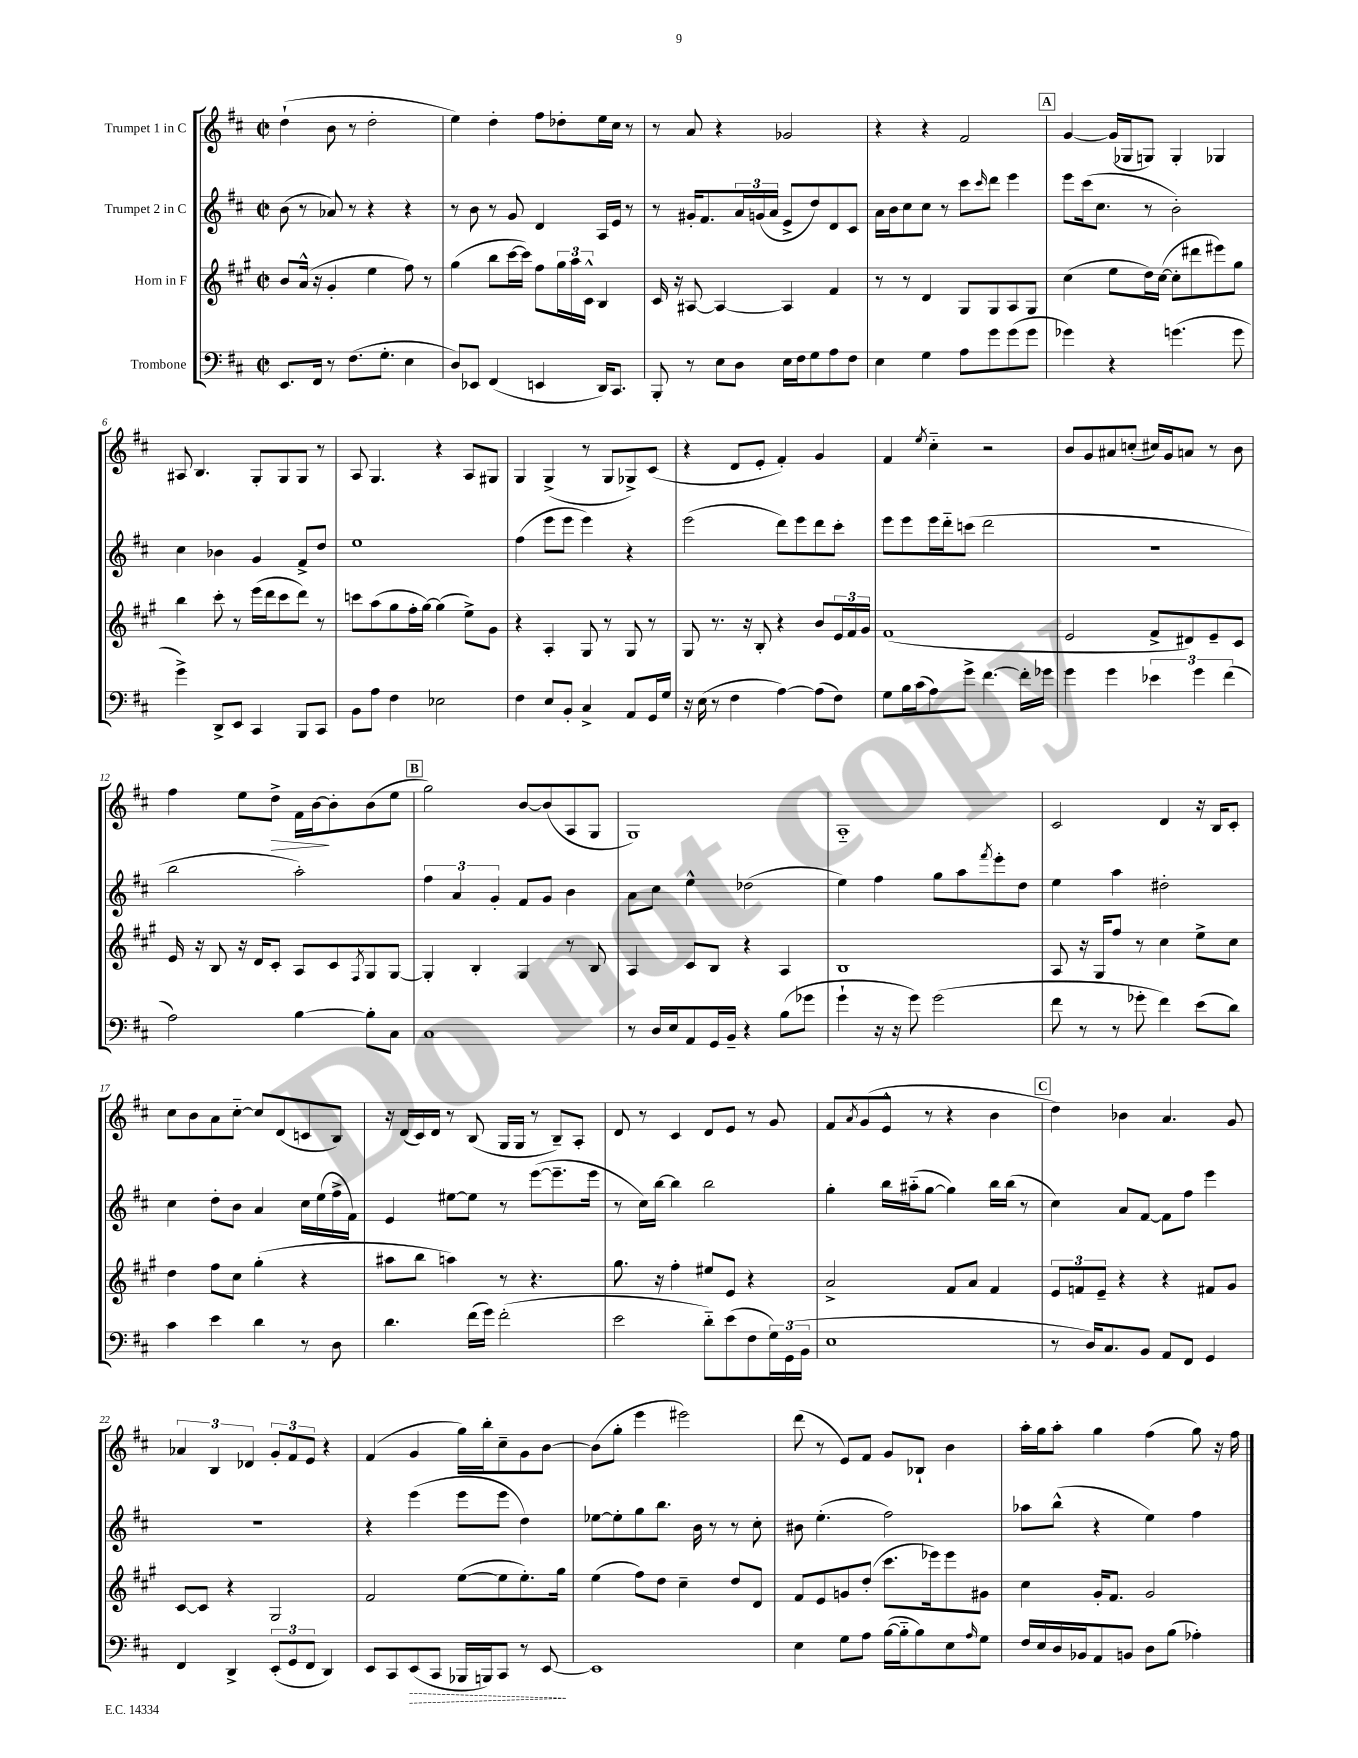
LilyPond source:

<<
\new StaffGroup <<
\new Staff = "s0" \with { instrumentName = "Trumpet 1 in C" } {
    \clef treble \key d \major \defaultTimeSignature \time 2/2
    d''4-!( b'8 r8 d''2-. |
    e''4) d''4-. fis''8 des''8-. e''16 cis''16 r8 |
    r8 a'8 r4 ges'2 |
    r4 r4 fis'2 |
    \mark \markup { \box "A" } g'4~ g'16( ges16 g8) g4-. ges4 |
    ais8 b4. g8-. g8 g8 r8 |
    a8 g4. r4 a8 gis8 |
    g4 g4->( r8 g8 ges8->) cis'8( |
    r4 d'8 e'8-. fis'4-.) g'4 |
    fis'4 \acciaccatura { e''8 } cis''4-_ r2 |
    b'8 g'8 ais'8 c''8-.( cis''16) g'16 a'8 r8 b'8 |
    fis''4 e''8 d''8->\> fis'16 b'16~\! b'8-. b'8( e''8 |
    \mark \markup { \box "B" } g''2) b'8~ b'8( a8 g8 |
    g1) |
    a1-_ |
    cis'2 d'4 r16 b16 cis'8-. |
    cis''8 b'8 a'8 cis''8~-_ cis''8 d'8( c'8 b8) |
    r16 d'16( cis'16) d'16 r8 b8( g16 g16 r8 b8--) a8-. |
    d'8 r8 cis'4 d'8 e'8 r8 g'8 |
    fis'8 \acciaccatura { a'8 } g'8( e'8-^ r8 r4 b'4 |
    \mark \markup { \box "C" } d''4) bes'4 a'4. g'8 |
    \tuplet 3/2 { aes'4 b4 des'4 } \tuplet 3/2 { g'8-. fis'8 e'8 } r4 |
    fis'4( g'4 g''16) b''16-. cis''8-- g'8 b'8~ |
    b'8( g''8-. e'''4 eis'''2) |
    d'''8( r8 e'8) fis'8 g'8 bes8-! b'4 |
    a''16-. g''16 a''8-. g''4 fis''4( g''8) r16 fis''16 \bar "|." |
}
\new Staff = "s1" \with { instrumentName = "Trumpet 2 in C" } {
    \clef treble \key d \major \defaultTimeSignature \time 2/2
    b'8( r8 aes'8) r8 r4 r4 |
    r8 b'8 r8 g'8 d'4 a16 e'16 r8 |
    r8 gis'16-. fis'8. \tuplet 3/2 { a'16 g'16( a'16 } e'8-> d''8) d'8 cis'8 |
    a'16 b'16 cis''8 cis''8 r8 cis'''8 \grace { cis'''16 } d'''8 e'''4 |
    \mark \markup { \box "A" } e'''8 cis'''16( cis''8. r8 b'2-.) |
    cis''4 bes'4 g'4 fis'8-> d''8 |
    e''1 |
    fis''4( e'''8 e'''8 e'''4) r4 |
    e'''2( d'''8) e'''8 d'''8 cis'''8-. |
    e'''8 e'''8 e'''16 d'''16-_ c'''8( d'''2 |
    R1 |
    b''2 a''2-.) |
    \mark \markup { \box "B" } \tuplet 3/2 { fis''4 a'4 g'4-. } fis'8 g'8 b'4 |
    a'8 cis''8 e''4-^ des''2( |
    e''4) fis''4 g''8 a''8 \acciaccatura { fis'''8 } e'''8-. d''8 |
    e''4 a''4 dis''2-. |
    cis''4 d''8-. b'8 a'4 cis''16 e''16( fis''16-> fis'16) |
    e'4 eis''8~ eis''8 r8 e'''8~( e'''8.-- e'''16 |
    r8 cis''16) b''16~ b''4 b''2 |
    g''4-. b''16 ais''16-_( g''8~ g''4) b''16 b''16( r8 |
    \mark \markup { \box "C" } cis''4) a'8 fis'8~ fis'8 fis''8 e'''4 |
    r1 |
    r4 e'''4( e'''8 e'''8 d''4) |
    ees''8~ ees''8-. g''8 b''8. b'16 r8 r8 cis''8-. |
    bis'8 e''4.-.( fis''2) |
    aes''8 b''8-^( r4 e''4) fis''4 \bar "|." |
}
\new Staff = "s2" \with { instrumentName = "Horn in F" } {
    \clef treble \key a \major \defaultTimeSignature \time 2/2
    b'8 a'16-^( r16 gis'4-. e''4 fis''8) r8 |
    gis''4( b''8 cis'''16~ cis'''16) fis''8 \tuplet 3/2 { gis''16 a''16 cis'16-^ } b4 |
    cis'16 r16 ais8~ ais4~ ais4 fis'4 |
    r8 r8 d'4 gis8 gis8 a8 gis8 |
    \mark \markup { \box "A" } cis''4( e''8 d''16) cis''16~( cis''8-. dis'''8 eis'''8) gis''8 |
    b''4 cis'''8-. r8 e'''16( d'''16 cis'''8 d'''8) r8 |
    c'''8 a''8( gis''8 fis''16-. gis''16~) gis''4( e''8->) gis'8 |
    r4 a4-. gis8 r8 gis8 r8 |
    gis8 r8. r16 b8-. r4 b'8 \tuplet 3/2 { e'16 fis'16 gis'16 } |
    fis'1( |
    e'2 fis'8-> dis'8) e'8-- cis'8 |
    e'16 r16 b8 r16 d'16 cis'8-. a8 cis'8 \acciaccatura { fis8 } gis8 gis8~ |
    \mark \markup { \box "B" } gis4-. b4-. gis4 r8 b8 |
    a4 cis'8 b8 r4 a4 |
    b1 |
    a8 r16 gis16 fis''8 r8 cis''4 e''8-> cis''8 |
    d''4 fis''8 cis''8 gis''4-.( r4 |
    ais''8 b''8 a''4) r8 r4. |
    gis''8. r16 fis''4-. eis''8 e'8 r4 |
    a'2-> fis'8 a'8 fis'4 |
    \mark \markup { \box "C" } \tuplet 3/2 { e'8 f'8 e'8-- } r4 r4 fis'8 gis'8 |
    cis'8~ cis'8 r4 gis2 |
    fis'2 e''8~( e''8 e''8.-.) gis''16 |
    e''4( fis''8) d''8 cis''4-- d''8 d'8 |
    fis'8 e'8 g'8 d''8-.( cis'''8. ees'''16) ees'''8 gis'8 |
    cis''4 gis'16-. fis'8. gis'2 \bar "|." |
}
\new Staff = "s3" \with { instrumentName = "Trombone" } {
    \clef bass \key d \major \defaultTimeSignature \time 2/2
    e,8. fis,16 r8 fis8.( g8.-. e4 |
    d8) ees,8 fis,4( e,4 d,16) cis,8. |
    b,,8-. r8 e8 d8 e16 fis16 g8 a8 fis8 |
    e4 g4 a8 g'8 g'8( g'8 |
    \mark \markup { \box "A" } ges'4) r4 g'4.( g'8 |
    g'4->) d,8-> e,8 cis,4 b,,8 cis,8 |
    b,8 a8 fis4 ees2 |
    fis4 e8 b,8-. cis4-> a,8 g,16 g16 |
    r16 e16( r8 fis4 a4~) a8( fis8) |
    g8 b16 cis'16( a8) g'8-> fis'4.~ fis'16-. ges'16 |
    g'4 g'4 \tuplet 3/2 { ees'4 g'4 fis'4( } |
    a2) b4~ b8-. cis8 |
    \mark \markup { \box "B" } cis1 |
    r8 d16 e16 a,8 g,16 b,16-- r4 b8( ges'8 |
    g'4-! r16 r16 g'8) g'2( |
    fis'8 r8 r8 ges'8-. fis'4) e'8( d'8) |
    cis'4 e'4 d'4 r8 d8 |
    d'4. fis'16( g'16) fis'2-.( |
    e'2 d'8-_) e'8( fis8 \tuplet 3/2 { g16) g,16( b,16 } |
    e1 |
    \mark \markup { \box "C" } r8 d16) cis8. b,8 a,8 fis,8 g,4 |
    fis,4 d,4-> \tuplet 3/2 { e,8-.( g,8 fis,8 } d,4) |
    e,8 cis,8 \once \override Hairpin.style = #'dashed-line e,8\>( cis,8 bes,,16 b,,16) cis,8 r8 e,8~\! |
    e,1 |
    e4 g8 a8 b16~( b16-_ b8) e8 \grace { a16 } g8 |
    fis16 e16 d16 bes,16 a,8 b,8 d8 b8( aes4-.) \bar "|." |
}
>>
>>
